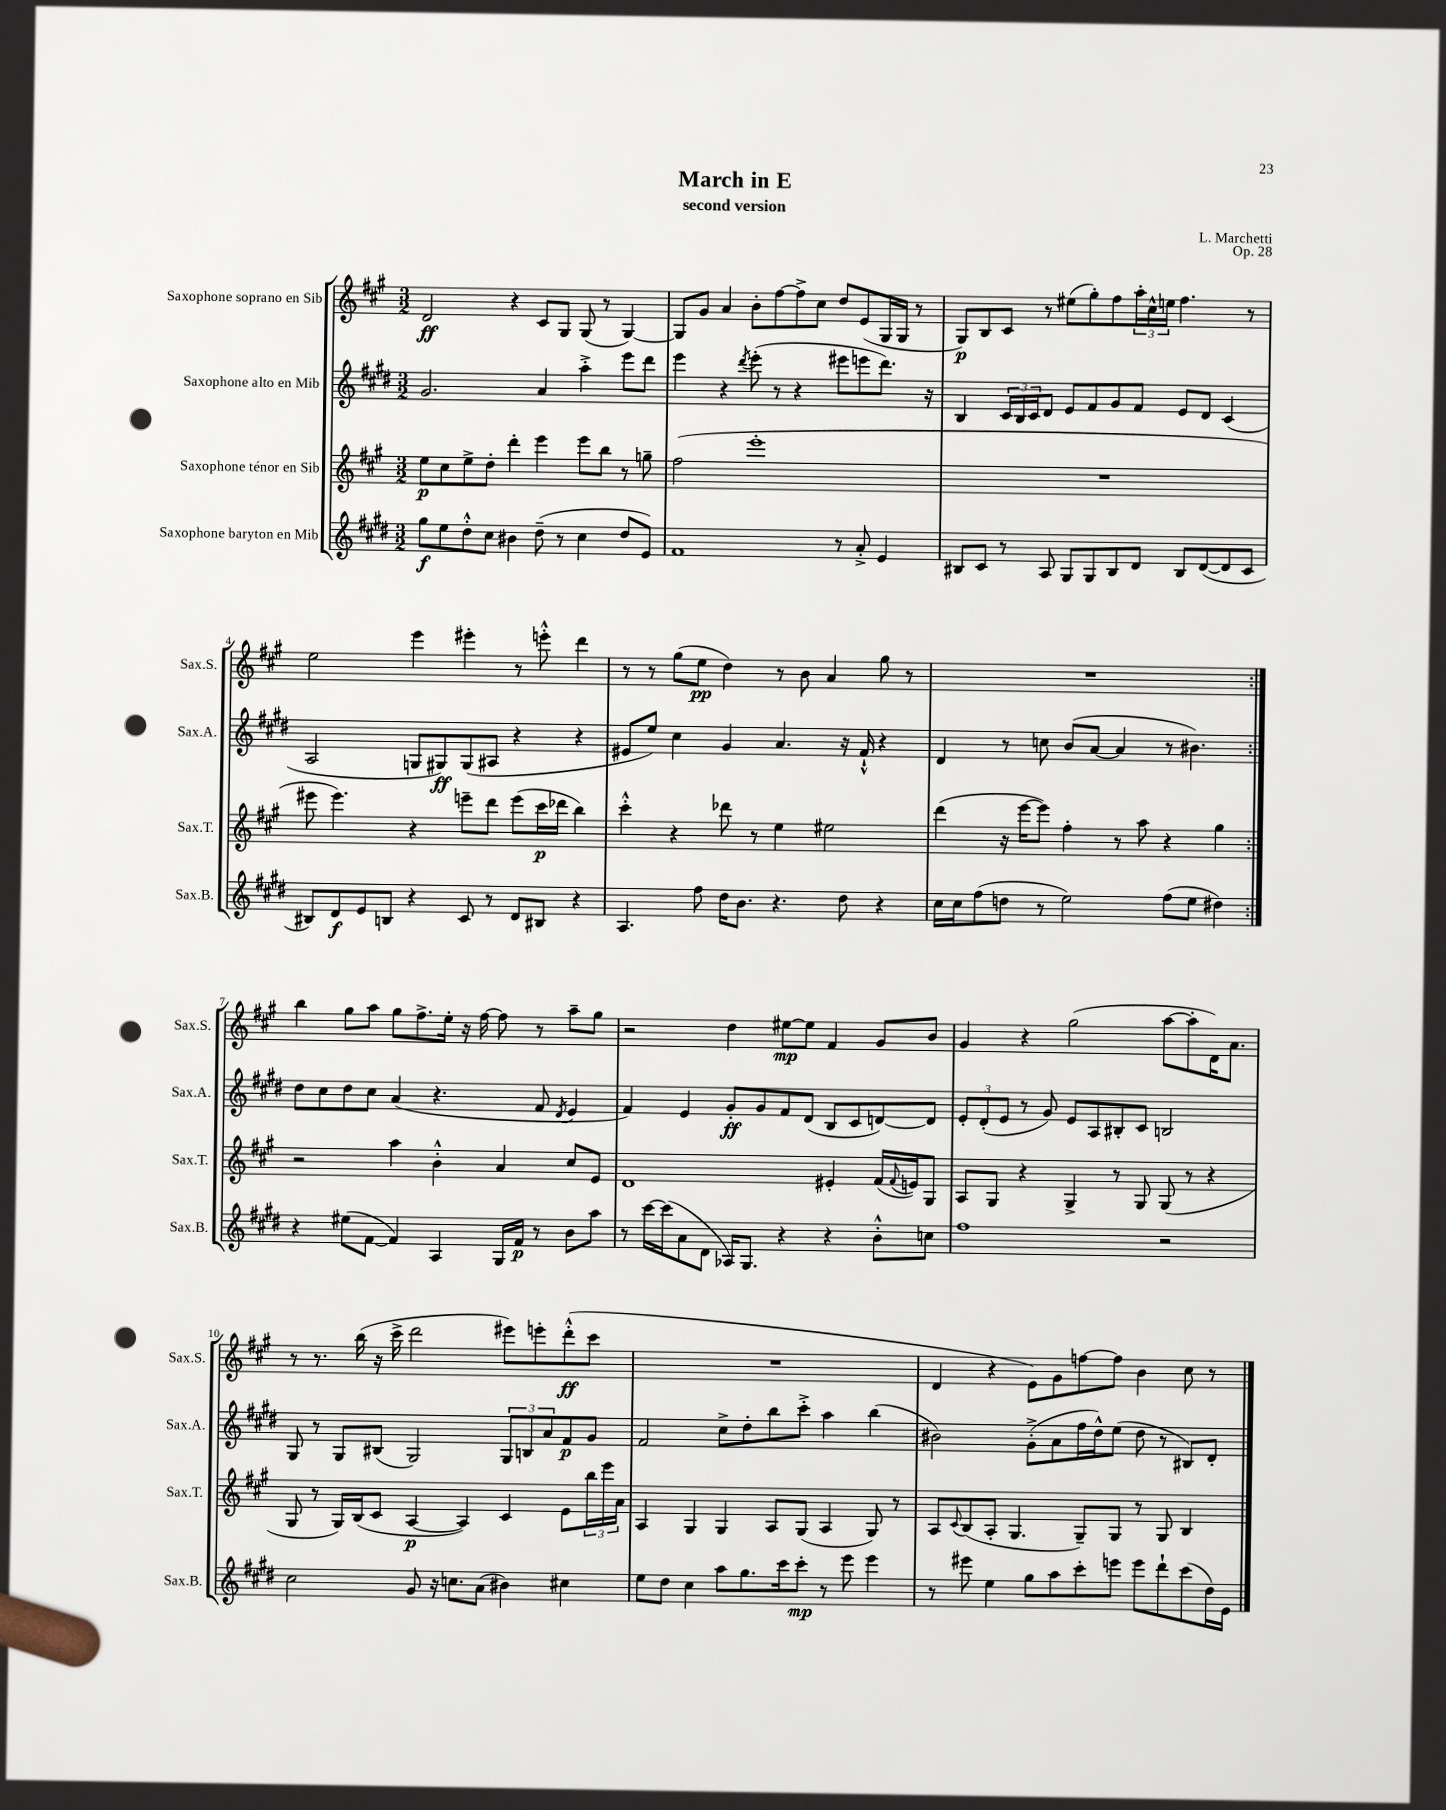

**kern	**kern	**kern	**kern
*staff4	*staff3	*staff2	*staff1
*clefG2	*clefG2	*clefG2	*clefG2
*k[f#c#g#d#]	*k[f#c#g#]	*k[f#c#g#d#]	*k[f#c#g#]
*M3/2	*M3/2	*M3/2	*M3/2
8gg#\L	8ee\L	2.g#/	2d/
8ee\	8cc#\	.	.
8dd#'^^\	8ee^\	.	.
8cc#\J	8dd'\J	.	.
4b#\	4ddd'\	.	4r
(8dd#~\	4eee\	4a/	8c#/L
8r	.	.	8G#/J
4cc#\	8eee\L	4aa'^\	(8G#/
.	8bb\J	.	8r
8dd#/L	8r	8eee\L	[4G#/)
8e/J)	8gg~\	8ddd#\J	.
=	=	=	=
1f#	(2ff#\	4eee\	8G#/]L
.	.	.	8g#/J
.	.	4r	4a/
.	.	8qddd#/	.
.	1eee'	(8eee'\	8b'\L
.	.	8r	[8ff#\
.	.	4r	8ff#^\]
.	.	.	8cc#\J
8r	.	8eee#\L	8dd/L
8a'^/	.	8eee\	(8e/
4e/	.	8.ddd#\J)	16G#/L
.	.	.	16G#/JJ
.	.	.	8r
.	.	16r	.
=	=	=	=
8B#/L	1.r	4B/	8G#/L)
8c#/J	.	.	8B/
8r	.	24c#/LL	8c#/J
.	.	24B/	.
.	.	24c#/J	.
8A/	.	8d#/J	8r
8G#/L	.	8e/L	(8ee#\L
8G#/	.	8f#/	8gg#'\)
8B#/	.	8g#/	8ff#\
8d#/J	.	8f#/J	24aa'\L
.	.	.	24cc#^^\
.	.	.	24ee\JJ
8B#/L	.	8e/L	4.ff#\
([8d#/	.	8d#/J	.
8d#/]	.	(4c#/	.
8c#/J	.	.	8r
=	=	=	=
8B#/L)	8eee#\	2A/	2ee\
8d#/	4.eee#\)	.	.
8e/	.	.	.
8B/J	.	.	.
4r	4r	8G/L	4eee\
.	.	8G#/)	.
8c#/	8eee~\L	(8G#/	4eee#'\
8r	8ddd\J	8A#/J	.
8d#/L	(8eee\L	4r	8r
8B#/J	16ccc#\L	.	8eee'^^\
.	16ddd-\JJ	.	.
4r	4bb\)	4r	4ddd\
=	=	=	=
4.A/	4ccc#'^^\	8e#/L	8r
.	.	8ee/J)	8r
.	4r	4cc#\	(8gg#\L
8ff#\	.	.	8ee\J
16dd#\LK	8ddd-\	4g#/	4dd\)
8.b\J	.	.	.
.	8r	.	.
4.r	4ee\	4.a/	8r
.	.	.	8b\
.	2ee#\	.	4a/
8dd#\	.	16r	.
.	.	16f#`^^/	.
4r	.	4r	8gg#\
.	.	.	8r
=	=	=	=
16cc#\LL	(4ddd\	4d#/	1.r
16cc#\J	.	.	.
(8ff#\	.	.	.
8dd\J	16r	8r	.
.	[16eee\LK	.	.
8r	8eee\]J)	8cc\	.
2ee\)	4ff#'\	(8b/L	.
.	.	[8a/J	.
.	8r	4a/]	.
.	8aa\	.	.
(8ff#\L	4r	8r	.
8ee\J	.	4.b#\)	.
4dd#\)	4gg#\	.	.
=:|!	=:|!	=:|!	=:|!
4r	2r	8dd#\L	4bb\
.	.	8cc#\	.
(8ee#\L	.	8dd#\	8gg#\L
[8f#\J	.	8cc#\J	8aa\J
4f#/])	4aa\	(4a/	8gg#\L
.	.	.	8.ff#^\
4A/	4b'^^\	4.r	.
.	.	.	16ee'\Jk
.	.	.	16r
.	.	.	[16ff#\
16G#/LL	4a/	.	8ff#\]
16f#/JJ	.	.	.
8r	.	8f#/	8r
.	.	8qd#/	.
8b\L	8cc#/L	4e/	8aa~\L
8aa\J	8e/J	.	8gg#\J
=	=	=	=
8r	1d	4f#/)	2r
[16ccc#\LL	.	.	.
(16ccc#\]J	.	.	.
8a\	.	4e/	.
8d#\J	.	.	.
16A-/LK)	.	8g#'/L	4dd\
8.G#/J	.	.	.
.	.	8g#/	.
4r	.	8f#/	[8ee#\L
.	.	(8d#/J	8ee#\]J
4r	4e#'/	8B/L	4f#/
.	.	8c#/	.
8b'^^\L	(16f#/LL	[8d/)	8g#/L
.	8qqf#/	.	.
.	16e/J)	.	.
8cc\J	8G#/J	8d/]J	8b/J
=	=	=	=
1ff#	8A/L	12e'/L	4g#/
.	.	(12d#'/	.
.	8G#/J	.	.
.	.	12e/J	.
.	4r	8r	4r
.	.	8g#/)	.
.	4G#^/	8e/L	(2gg#\
.	.	8A/	.
.	8r	8B#'/	.
.	8G#/	8c#/J	.
2r	(8G#/	2B/	[8aa\L
.	8r	.	8aa'\]
.	4r	.	16d\K)
.	.	.	8.a\J
=	=	=	=
2cc#\	8G#/	8G#/	8r
.	8r	8r	8.r
.	16G#/LL)	8G#/L	.
.	(16B/J	.	(16bb\
.	8c#/J	(8B#/J	16r
.	.	.	16ccc#^\
8g#/	[4A/	2G#/)	2ddd\
16r	.	.	.
8.cc\L	.	.	.
.	4A/])	.	.
(8a\J	.	.	.
4b#\)	4c#/	12G#/L	8eee#\L)
.	.	12B/	.
.	.	.	8eee'\
.	.	12a/	.
4cc#\	8e\L	8f#/	(8ddd'^^\
.	24bb\L	8g#/J	8ccc#\J
.	24eee\	.	.
.	24a\JJ	.	.
=	=	=	=
8ee\L	4A/	2f#/	1.r
8dd#\J	.	.	.
4cc#\	4G#/	.	.
8aa\L	4G#/	8cc#^\L	.
8.gg#\	.	8dd#'\	.
.	8A/L	8bb\	.
16ccc#\k	.	.	.
8ccc#'\J	(8G#/J	8ccc#'^\J	.
8r	4A/	4aa\	.
8eee\	.	.	.
4eee\	8G#/)	(4bb\	.
.	8r	.	.
=	=	=	=
8r	8A/L	2b#\)	4d/
.	8qqc#/	.	.
8eee#\	(8B/	.	.
4ee\	8A'/J	.	4r
.	4.G#/	.	.
8gg#\L	.	(8g#'^\L	8e\L)
8aa\	.	8a\	8g#\
8ccc#'\	8G#~/L)	16ff#\L	[8ff\
.	.	16dd#^^\J)	.
8eee\J	8G#/J	(8ee\J	8ff\]J
8eee\L	8r	8dd#\	4b\
8ddd#`\	8G#/	8r	.
(8ccc#\	4B/	8B#/L)	8cc#\
16dd#\L)	.	8d#'/J	8r
16e\JJ	.	.	.
==	==	==	==
*-	*-	*-	*-
